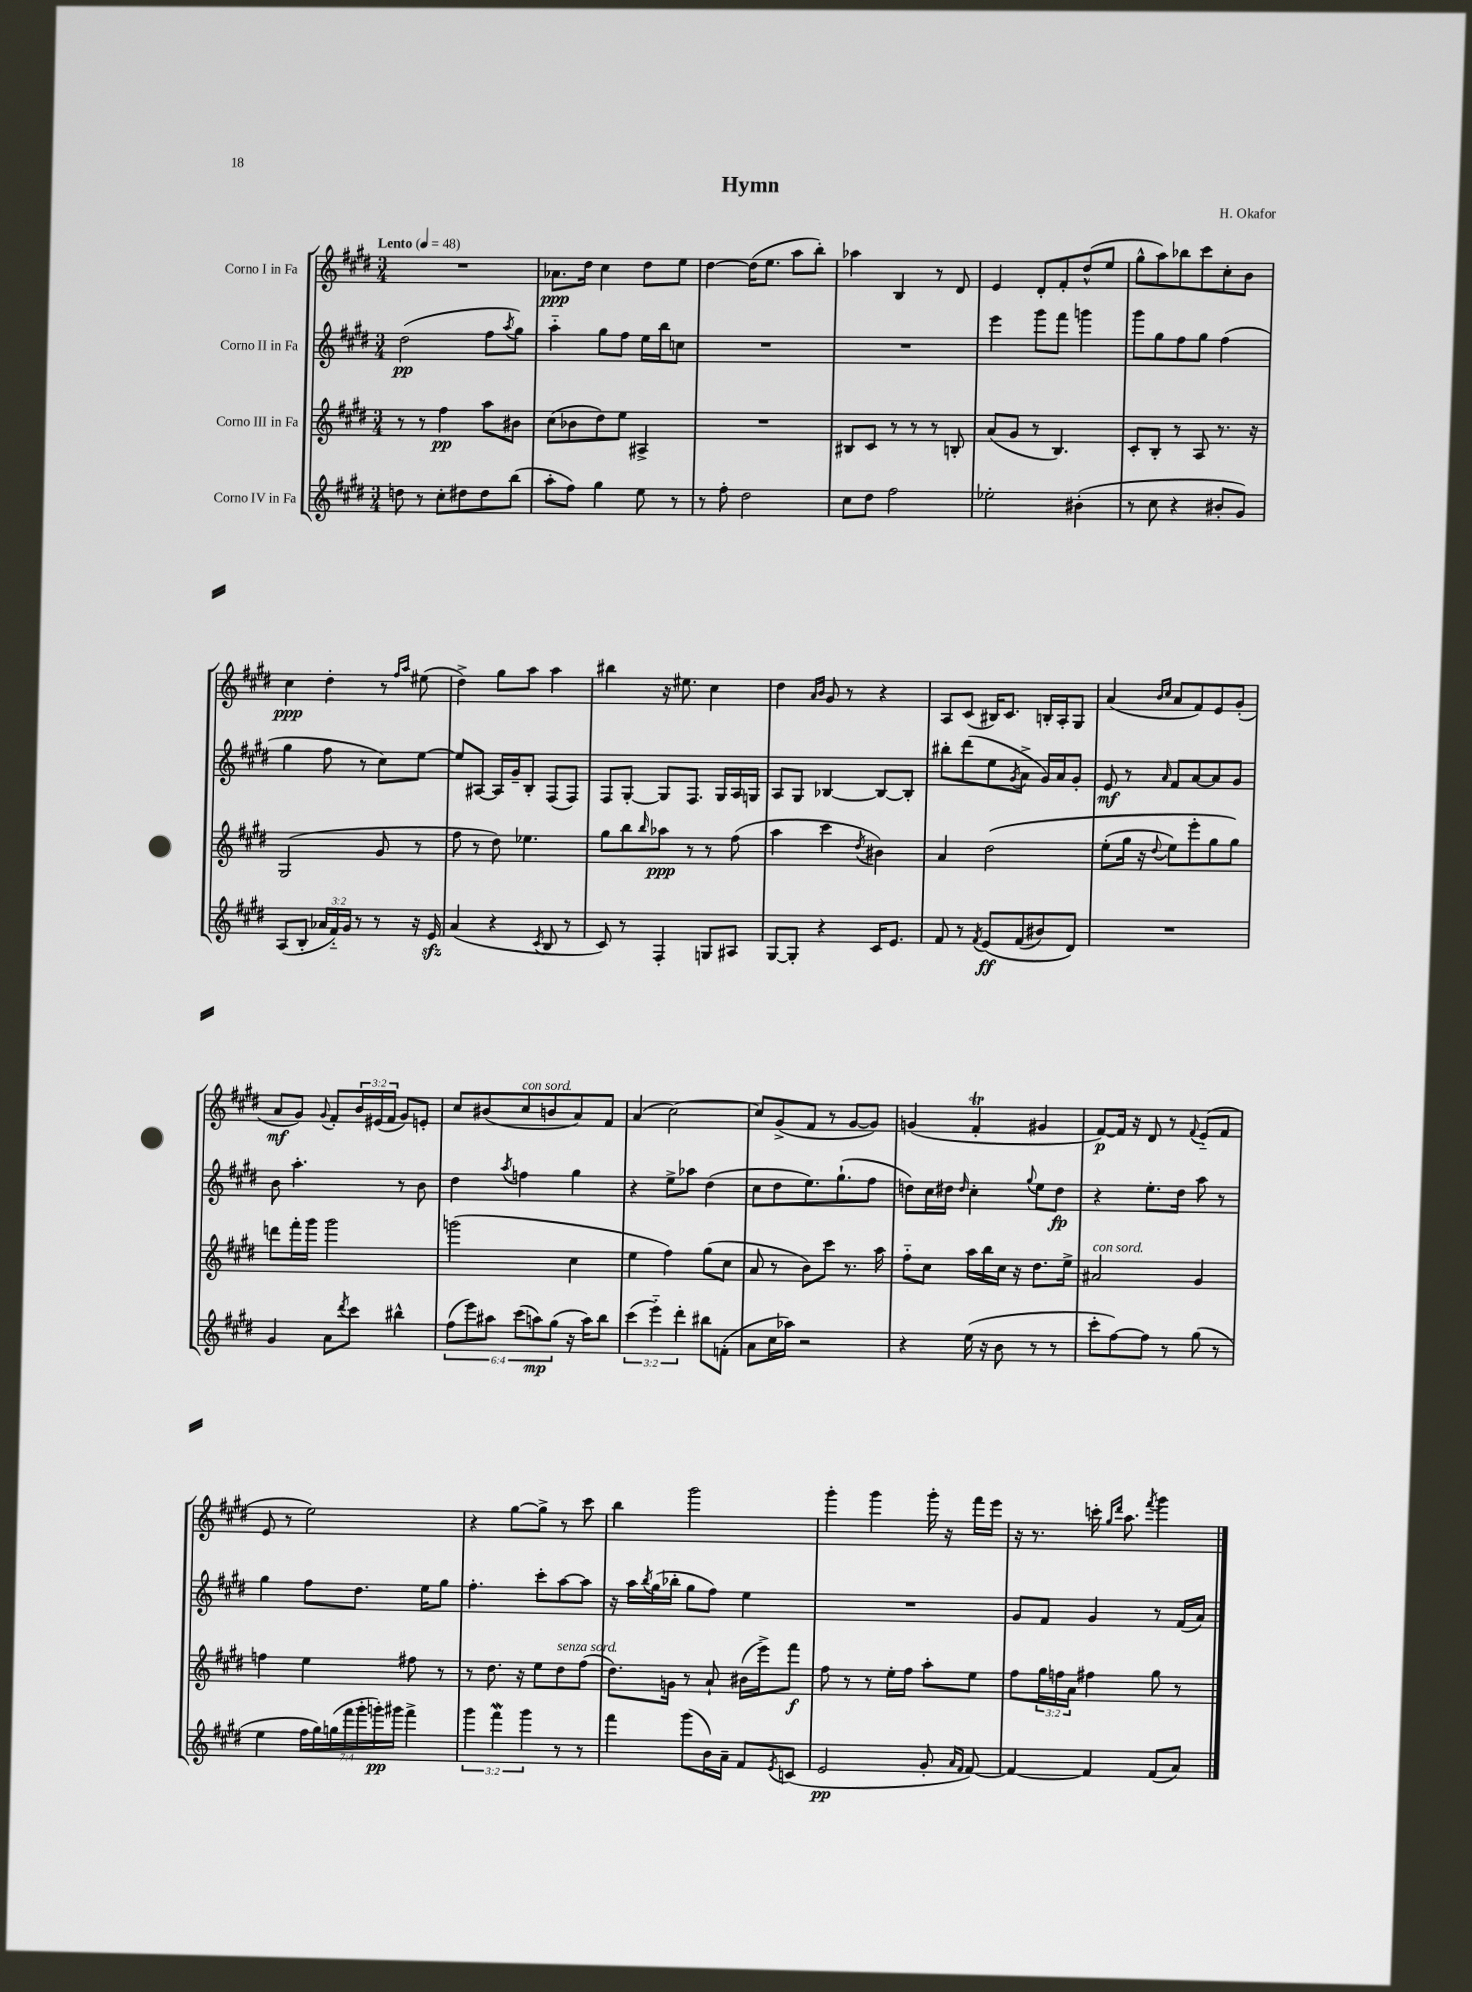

**kern	**kern	**kern	**kern
*staff4	*staff3	*staff2	*staff1
*clefG2	*clefG2	*clefG2	*clefG2
*k[f#c#g#d#]	*k[f#c#g#d#]	*k[f#c#g#d#]	*k[f#c#g#d#]
*M3/4	*M3/4	*M3/4	*M3/4
*MM48	*MM48	*MM48	*MM48
8dd	8r	(2dd#	2.r
8r	8r	.	.
8cc#'	4ff#	.	.
8dd#	.	.	.
8dd#	8aa	8ff#	.
.	.	8qaa	.
(8bb	8b#	8gg#)	.
=	=	=	=
8aa'	(8cc#	4aa'~	8.a-
8ff#)	8b-	.	.
.	.	.	16dd#
4gg#	8dd#)	8gg#	4cc#
.	8ee	8ff#	.
8ee	4A#^	16ee	8dd#
.	.	16bb	.
8r	.	8cc	8ee
=	=	=	=
8r	2.r	2.r	[4dd#
8ff#'	.	.	.
2dd#	.	.	(16dd#]
.	.	.	8.ee
.	.	.	8aa
.	.	.	8bb')
=	=	=	=
8cc#	8B#	2.r	4aa-
8dd#	8c#	.	.
2ff#	8r	.	4B
.	8r	.	.
.	8r	.	8r
.	8B'	.	8d#
=	=	=	=
2ee-'	(8a	4eee	4e
.	8g#	.	.
.	8r	8ggg#	8d#'
.	4.B)	8fff#	8f#'
(4b#'	.	4ggg	(8dd#^^
.	.	.	8ee
=	=	=	=
8r	8c#'	8ggg#	8gg#^^
8cc#	8B'	8gg#	8aa)
4r	8r	8ff#	8bb-
.	8A	8gg#	8ccc#
8b#'	8.r	(4ff#	8cc#'
8g#)	.	.	8b
.	16r	.	.
=	=	=	=
(8A	(2G#	4gg#	4cc#
8B'	.	.	.
24a-	.	8ff#	4dd#'
24f#'~)	.	.	.
24g#	.	.	.
8r	.	8r	.
8r	8g#	8cc#)	8r
.	.	.	16qqff#
.	.	.	16qqaa
16r	8r	[8ee	(8ee#
16e	.	.	.
=	=	=	=
(4a	8ff#	8ee]	4dd#^)
.	8r	[8A#	.
4r	8dd#)	16A#]	8gg#
.	.	16g#~	.
.	4.ee-	8B'	8aa
8qc#	.	.	.
8B	.	(8F#	4aa
8r	.	8F#)	.
=	=	=	=
8c#)	8gg#	8F#	4bb#
8r	8bb	[8G#'	.
.	16qqbb	.	.
4F#'	8aa-	8G#]	16r
.	.	.	8.ee#
.	8r	8.F#	.
8G	8r	.	4cc#
.	.	16G#	.
8A#	(8ff#	16A	.
.	.	16G	.
=	=	=	=
[8G#	4aa	8A	4dd#
8G#']	.	8G#	.
.	.	.	16qqa
.	.	.	16qqb
4r	4ccc#	[4B-	8g#
.	.	.	8r
.	8qdd#	.	.
16c#	4b#)	8B-_	4r
8.e	.	.	.
.	.	8B-']	.
=	=	=	=
8f#	4a	8bb#'	8A
8r	.	(8ddd#	(8c#
8qf#	.	.	.
&(8e	&(2dd#	8ee	16B#)
.	.	.	8.c#
.	.	8qg#	.
(8f#	.	8a^	.
8b#)	.	16g#)	16B'
.	.	16a	16A'
8d#&)	.	8g#'	8G#
=	=	=	=
2.r	(8ee'	8e	(4a
.	16gg#	8r	.
.	16r	.	.
.	.	.	16qqb
.	8qqdd#	16qqa	16qqcc#
.	8ee)	8f#	8a
.	8eee'	[8a	8f#)
.	8gg#	8a]	8e
.	8gg#&)	8g#	(8g#'
=	=	=	=
4g#	8ddd	8b	8a
.	16fff#'	4.aa'	8g#)
.	16ggg#	.	.
.	.	.	8qqg#
8a	2ggg#	.	8f#'
8qddd#	.	.	.
8ccc#	.	.	24b
.	.	.	(24e#
.	.	.	24f#
4bb#^^	.	8r	8g#)
.	.	8b	8e'
=	=	=	=
(12ff#	(2ggg	4dd#	8cc#
12eee)	.	.	.
.	.	.	(8b#
12aa#	.	.	.
.	.	8qaa	.
(12ccc#	.	4ff	8cc#
12aa)	.	.	.
.	.	.	8b
(12gg#	.	.	.
16r	4cc#	4gg#	8a)
16aa)	.	.	.
8bb	.	.	8f#
=	=	=	=
(6ccc#	4ee	4r	(4a
6eee'~)	.	.	.
.	4ff#)	8ee^	[2cc#)
6ddd#'	.	.	.
.	.	8aa-	.
8bb#	(8gg#	(4dd#	.
(8f'	8cc#	.	.
=	=	=	=
8a	8a	8cc#	8cc#]
16cc#	8r	8dd#	(8g#^
16aa-)	.	.	.
2r	8b)	8.ee)	8f#
.	8ccc#	.	8r
.	.	(8.gg#`	.
.	8.r	.	[8g#
.	.	8ff#	8g#])
.	16aa	.	.
=	=	=	=
4r	8ff#'~	8dd)	(4g
.	8cc#	16cc#	.
.	.	16dd#	.
.	.	16qqdd#	.
(16ee	16aa	4cc#'	4f#'
16r	16bb	.	.
8b	16cc#	.	.
.	16r	.	.
.	.	8qqgg#	.
8r	8.dd#	8ee	4g#
8r	.	8dd#	.
.	16ee^	.	.
=	=	=	=
8ccc#'	2a#	4r	[8f#)
[8ff#)	.	.	16f#]
.	.	.	16r
8ff#]	.	8.ee'	8d#
8r	.	.	8r
.	.	16dd#	.
.	.	.	8qqf#
(8gg#	4g#	8aa	(8e'~
8r	.	8r	8f#
=	=	=	=
4ee	4ff	4gg#	8e
.	.	.	8r
28ff#	4ee	8ff#	2ee)
28gg#)	.	.	.
(28gg	.	.	.
28fff#	.	.	.
.	.	8.dd#	.
28ggg#'	.	.	.
28ggg')	.	.	.
28ggg#	.	.	.
4fff#^	8ff#	.	.
.	.	16ee	.
.	8r	8gg#	.
=	=	=	=
6ggg#	8r	4.ff#'	4r
.	8.dd#	.	.
6fff#	.	.	.
.	.	.	[8gg#
.	16r	.	.
6ggg#	.	.	.
.	8ee	8ccc#'	8gg#^]
8r	8dd#	[8aa	8r
8r	(8ff#	8aa]	8ccc#
=	=	=	=
4fff#	8.dd#)	16r	4bb
.	.	16aa	.
.	.	8qbb	.
.	.	(16gg#	.
.	16g	16bb-'	.
(8ggg#	8r	8gg#	2ggg#
16b)	8a`	8ff#)	.
16a~	.	.	.
8f#	(16b#	4ee	.
.	16eee^)	.	.
8qe	.	.	.
(8c	8fff#	.	.
=	=	=	=
2e	8ff#	2.r	4ggg#'
.	8r	.	.
.	8r	.	4ggg#
.	16ee'	.	.
.	16ff#	.	.
8g#'	8aa'	.	16ggg#'
.	.	.	16r
16qqa	.	.	.
16qqf#	.	.	.
[8f#)	8ee	.	16fff#
.	.	.	16eee
=	=	=	=
4f#_	8ff#	8g#	16r
.	.	.	8.r
.	24gg#	8f#	.
.	24ff	.	.
.	24a	.	.
4f#]	4ff#	4g#	16ccc'
.	.	.	16qqgg#
.	.	.	16qqddd#
.	.	.	8.aa
.	.	.	8qfff#
(8f#	8gg#	8r	4ggg#
8a)	8r	(16f#	.
.	.	16a)	.
==	==	==	==
*-	*-	*-	*-
